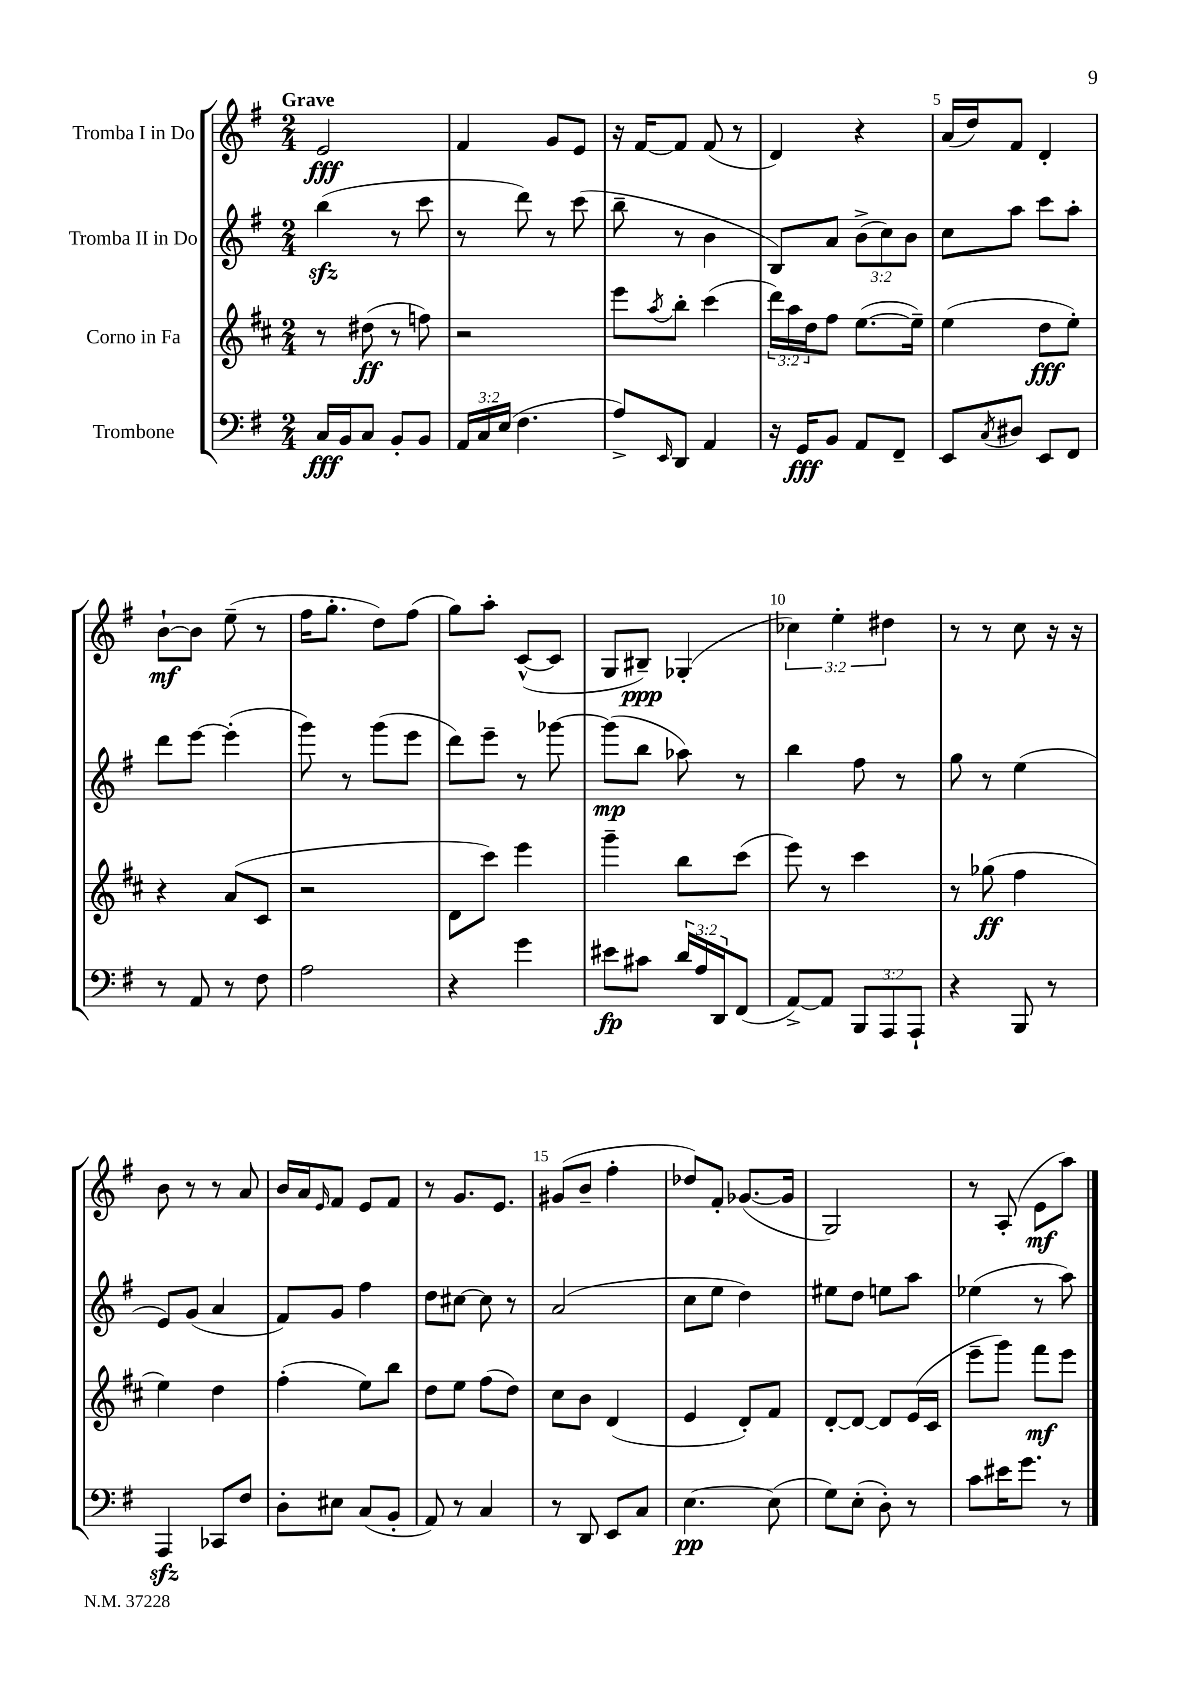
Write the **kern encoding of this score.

**kern	**dynam	**kern	**dynam	**kern	**dynam	**kern	**dynam
*part4	*part4	*part3	*part3	*part2	*part2	*part1	*part1
*staff4	*staff4	*staff3	*staff3	*staff2	*staff2	*staff1	*staff1
*I"Trombone	*	*I"Corno in Fa	*	*I"Tromba II in Do	*	*I"Tromba I in Do	*
*clefF4	*	*clefG2	*	*clefG2	*	*clefG2	*
*k[f#]	*	*k[f#c#]	*	*k[f#]	*	*k[f#]	*
*M2/4	*	*M2/4	*	*M2/4	*	*M2/4	*
=1	=1	=1	=1	=1	=1	=1	=1
!	!	!	!	!	!	!LO:TX:a:B:t=Grave	!
16C/LL	fff	8r	.	(4bbzz\	.	2e/	fff
16BB/J	.	.	.	.	.	.	.
8C/J	.	(8dd#X\	ff	.	.	.	.
8BB'/L	.	8r	.	8r	.	.	.
8BB/J	.	8ffn\)	.	8ccc\	.	.	.
=2	=2	=2	=2	=2	=2	=2	=2
24AA/LL	.	2r	.	8r	.	4f#/	.
24C/	.	.	.	.	.	.	.
(24E/JJ	.	.	.	.	.	.	.
4.F#\	.	.	.	8ddd\)	.	.	.
.	.	.	.	8r	.	8g/L	.
.	.	.	.	(8ccc\	.	8e/J	.
=3	=3	=3	=3	=3	=3	=3	=3
8A^/L)	.	8eee\L	.	8bb~\	.	16r	.
.	.	.	.	.	.	[16f#/KL	.
16qqEE/	.	8qaa/	.	.	.	.	.
8DD/J	.	8bb'\J	.	8r	.	8f#/J]	.
4AA/	.	(4ccc#\	.	4b\	.	(8f#/	.
.	.	.	.	.	.	8r	.
=4	=4	=4	=4	=4	=4	=4	=4
16r	.	24ddd\LL)	.	8B/L)	.	4d/)	.
.	.	24aa\	.	.	.	.	.
16GG/KL	fff	.	.	.	.	.	.
.	.	24dd\J	.	.	.	.	.
8BB/J	.	8ff#\J	.	8a/J	.	.	.
8AA/L	.	([8.ee\L	.	(12b^\L	.	4r	.
.	.	.	.	12cc\)	.	.	.
8FF#~/J	.	.	.	.	.	.	.
.	.	.	.	12b\J	.	.	.
.	.	16ee~\Jk])	.	.	.	.	.
=5	=5	=5	=5	=5	=5	=5	=5
8EE/L	.	(4ee\	.	8cc\L	.	(16a/LL	.
.	.	.	.	.	.	16dd/J)	.
8qC/	.	.	.	.	.	.	.
8D#X/J	.	.	.	8aa\J	.	8f#/J	.
8EE/L	.	8dd\L	fff	8ccc\L	.	4d'/	.
8FF#/J	.	8ee'\J)	.	8aa'\J	.	.	.
!!LO:LB:g=z
=6	=6	=6	=6	=6	=6	=6	=6
8r	.	4r	.	8ddd\L	.	[8b`\L	mf
8AA/	.	.	.	[8eee\J	.	8b\J]	.
8r	.	(8a/L	.	(4eee'\]	.	(8ee~\	.
8F#\	.	8c#/J	.	.	.	8r	.
=7	=7	=7	=7	=7	=7	=7	=7
2A\	.	2r	.	8ggg\)	.	16ff#\KL	.
.	.	.	.	.	.	8.gg'\J	.
.	.	.	.	8r	.	.	.
.	.	.	.	(8ggg\L	.	8dd\L)	.
.	.	.	.	8eee\J	.	(8ff#\J	.
=8	=8	=8	=8	=8	=8	=8	=8
4r	.	8d\L	.	8ddd\L)	.	8gg\L)	.
.	.	8ccc#\J)	.	8eee~\J	.	8aa'\J	.
4g\	.	4eee\	.	8r	.	([8c^^/L	.
.	.	.	.	[8ggg-X\	.	8c/J]	.
=9	=9	=9	=9	=9	=9	=9	=9
8e#X\L	fp	4ggg~\	.	(8ggg-\L]	mp	8G/L	.
8c#X\J	.	.	.	8bb\J	.	8B#X~/J)	ppp
24d/LL	.	8bb\L	.	8aa-X\)	.	(4G-X'/	.
24A/	.	.	.	.	.	.	.
24DD/J	.	.	.	.	.	.	.
(8FF#/J	.	(8ccc#\J	.	8r	.	.	.
=10	=10	=10	=10	=10	=10	=10	=10
[8AA^/L)	.	8eee\)	.	4bb\	.	6cc-X\)	.
8AA/J]	.	8r	.	.	.	.	.
.	.	.	.	.	.	6ee'\	.
12BBB/L	.	4ccc#\	.	8ff#\	.	.	.
12AAA/	.	.	.	.	.	6dd#X\	.
.	.	.	.	8r	.	.	.
12AAA`/J	.	.	.	.	.	.	.
=11	=11	=11	=11	=11	=11	=11	=11
4r	.	8r	.	8gg\	.	8r	.
.	.	(8gg-X\	ff	8r	.	8r	.
8BBB/	.	4ff#\	.	(4ee\	.	8cc\	.
8r	.	.	.	.	.	16r	.
.	.	.	.	.	.	16r	.
!!LO:LB:g=z
=12	=12	=12	=12	=12	=12	=12	=12
4AAAzz/	.	4ee\)	.	8e/L)	.	8b\	.
.	.	.	.	(8g/J	.	8r	.
8CC-X/L	.	4dd\	.	4a/	.	8r	.
8F#/J	.	.	.	.	.	8a/	.
=13	=13	=13	=13	=13	=13	=13	=13
8D'\L	.	(4ff#'\	.	8f#/L)	.	16b/LL	.
.	.	.	.	.	.	16a/J	.
.	.	.	.	.	.	16qqe/	.
8E#X\J	.	.	.	8g/J	.	8f#/J	.
(8C/L	.	8ee\L)	.	4ff#\	.	8e/L	.
8BB'/J	.	8bb\J	.	.	.	8f#/J	.
=14	=14	=14	=14	=14	=14	=14	=14
8AA/)	.	8dd\L	.	8dd\L	.	8r	.
8r	.	8ee\J	.	[8cc#X\J	.	8.g/L	.
4C/	.	(8ff#\L	.	8cc#\]	.	.	.
.	.	.	.	.	.	8.e/J	.
.	.	8dd\J)	.	8r	.	.	.
=15	=15	=15	=15	=15	=15	=15	=15
8r	.	8cc#\L	.	(2a/	.	(8g#X/L	.
8DD/	.	8b\J	.	.	.	8b~/J	.
8EE/L	.	(4d/	.	.	.	4ff#'\	.
8C/J	.	.	.	.	.	.	.
=16	=16	=16	=16	=16	=16	=16	=16
[4.E\	pp	4e/	.	8cc\L	.	8dd-X/L)	.
.	.	.	.	8ee\J	.	8f#'/J	.
.	.	8d'/L)	.	4dd\)	.	([8.g-X/L	.
(8E\]	.	8f#/J	.	.	.	.	.
.	.	.	.	.	.	16g-/Jk]	.
=17	=17	=17	=17	=17	=17	=17	=17
8G\L)	.	[8d'/L	.	8ee#X\L	.	2G/)	.
(8E'\J	.	8d/J_	.	8dd\J	.	.	.
8D'\)	.	8d/L]	.	8een\L	.	.	.
8r	.	(16e/L	.	8aa\J	.	.	.
.	.	16c#/JJ	.	.	.	.	.
=18	=18	=18	=18	=18	=18	=18	=18
8c\L	.	8eee~\L	.	(4ee-X\	.	8r	.
16e#X\K	.	8ggg\J)	.	.	.	(8A'/	.
8.g\J	.	.	.	.	.	.	.
.	.	8fff#\L	mf	8r	.	8e\L	mf
8r	.	8eee\J	.	8aa\)	.	8aa\J)	.
==	==	==	==	==	==	==	==
*-	*-	*-	*-	*-	*-	*-	*-
